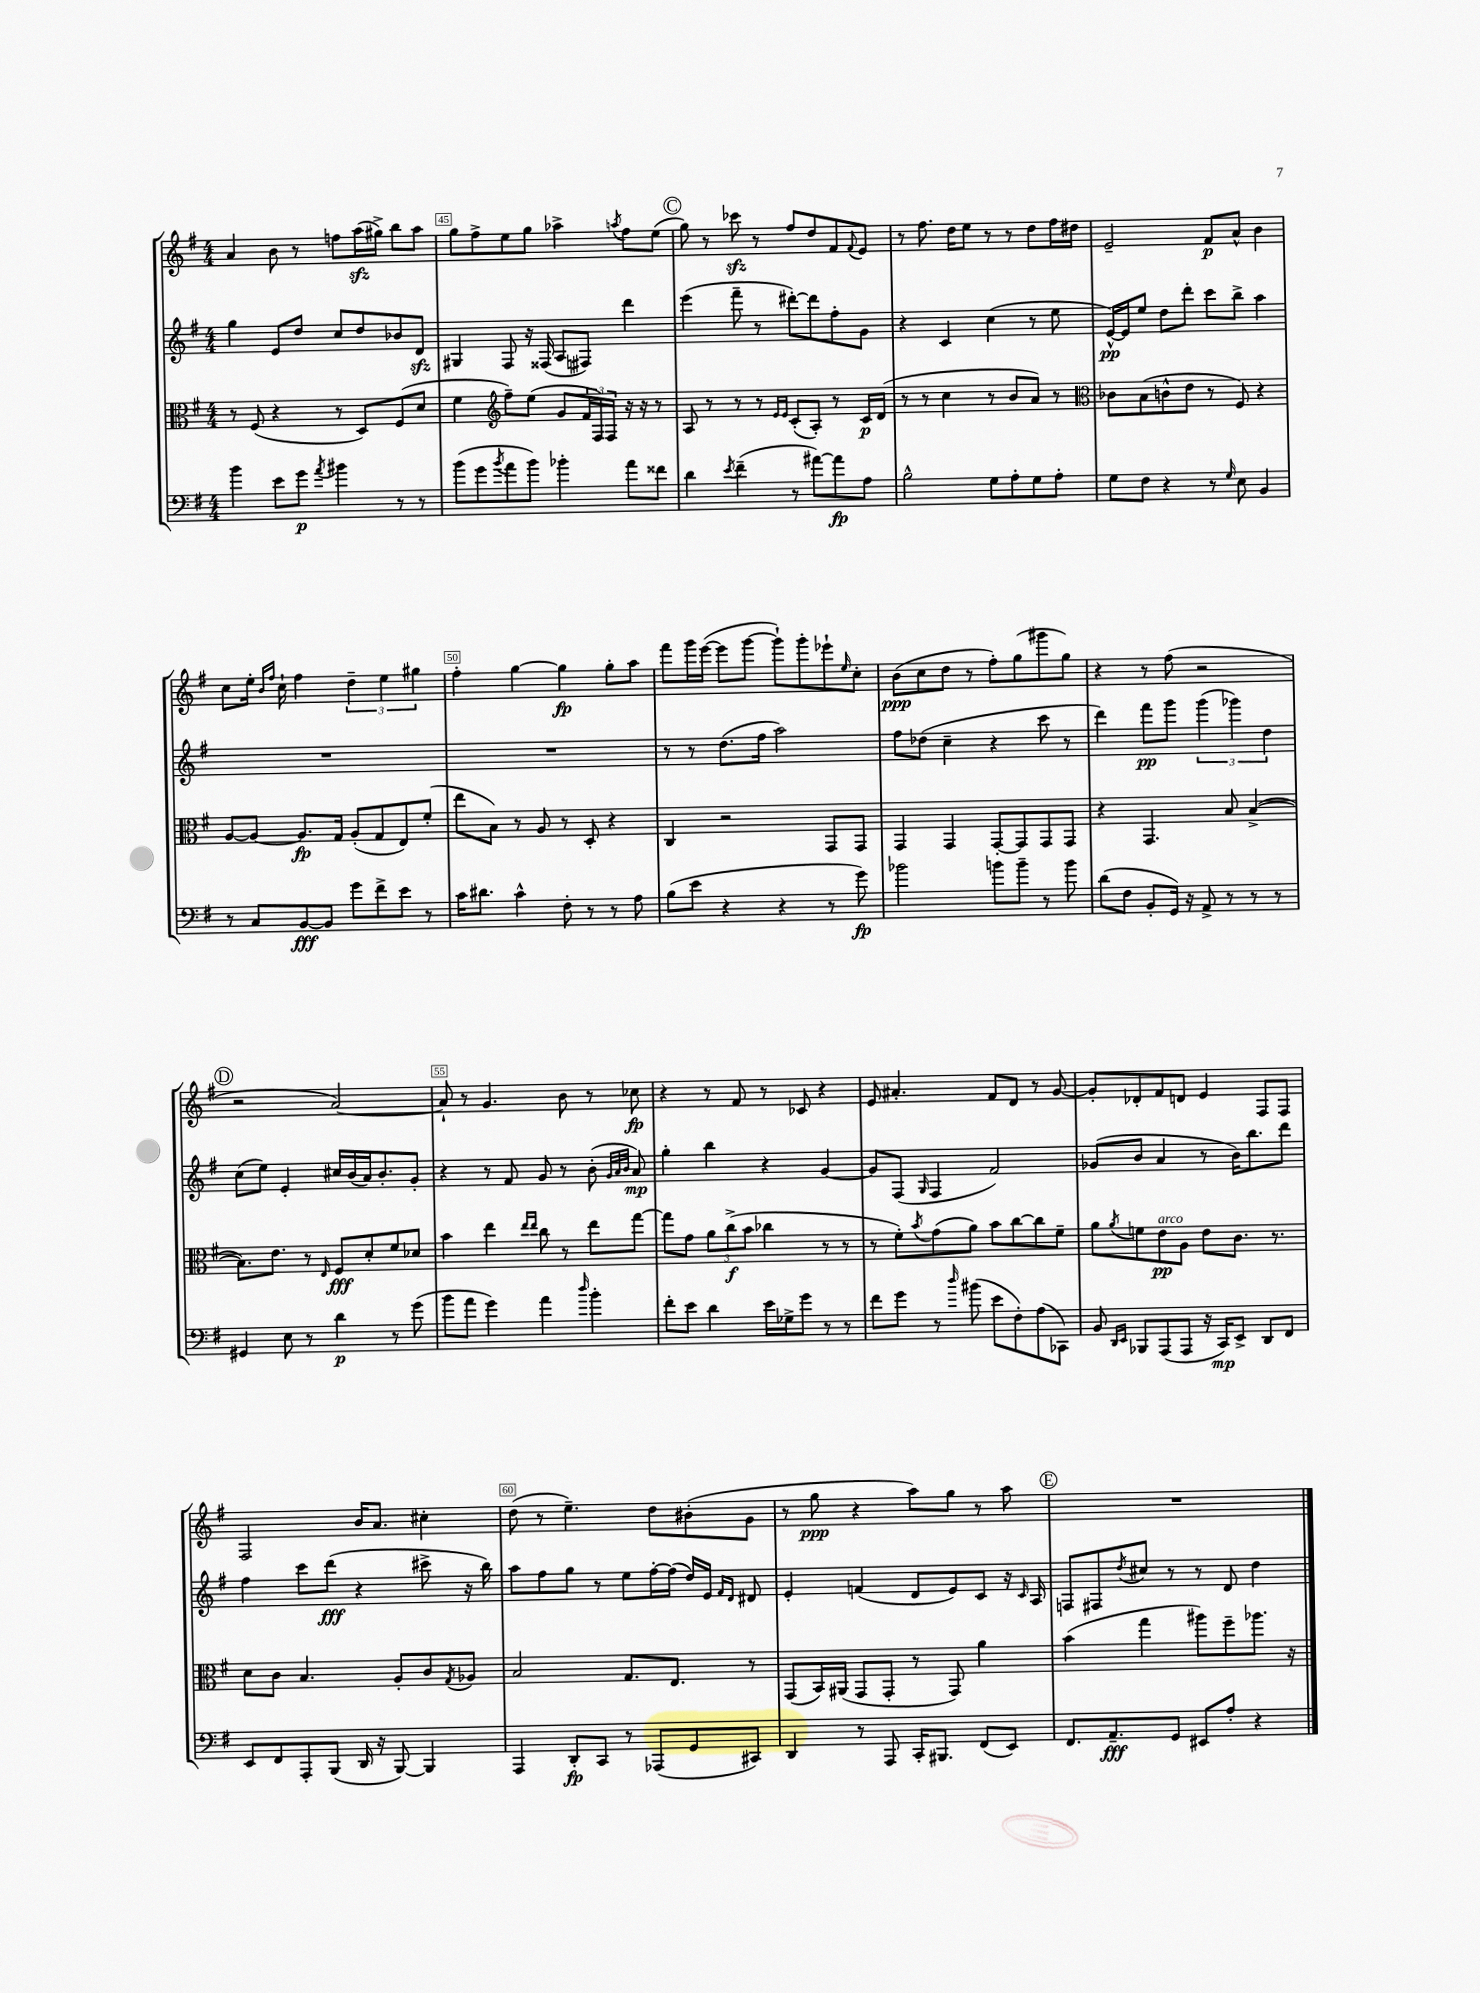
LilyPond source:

<<
\new StaffGroup <<
\new Staff = "s0" {
    \clef treble \key g \major \numericTimeSignature \time 4/4
    a'4 b'8 r8 f''8 a''16\sfz( gis''16->) b''8 a''8 |
    g''8 fis''8-> e''8 g''8 aes''4-> \acciaccatura { a''8 } fis''8 e''8( |
    \mark \markup { \circle "C" } g''8) r8 ces'''8\sfz r8 fis''8 d''8 fis'8 \appoggiatura { fis'8 } e'8 |
    r8 fis''8. d''16 e''8 r8 r8 d''8 fis''16 dis''16 |
    e'2-- fis'8\p a'8-^ b'4 |
    c''8 e''16-. \grace { b'16 fis''16 } c''16-! fis''4 \tuplet 3/2 { d''4-- e''4 gis''4 } |
    fis''4-. g''4~ g''4\fp g''8-. a''8 |
    fis'''8 g'''16 e'''16~( e'''8 g'''8~ g'''8-!) g'''8-. ees'''8-! \grace { e''16 } c''8-. |
    b'8\ppp( c''8 d''8 r8 fis''8-.) g''8( gis'''8 g''8) |
    r4 r8 fis''8( r2 |
    \mark \markup { \circle "D" } r2 a'2~) |
    a'8-! r8 g'4. b'8 r8 ces''8\fp |
    r4 r8 fis'8 r8 ces'8 r4 |
    e'8 ais'4.-. fis'8 d'8 r8 g'8~ |
    g'8-. des'8-. fis'8 d'8 e'4 fis8 fis8 |
    fis2 b'16 a'8. cis''4-. |
    d''8( r8 e''4.--) d''8 bis'8-.( g'8 |
    r8 g''8\ppp r4 a''8) g''8 r8 a''8 |
    \mark \markup { \circle "E" } R1 \bar "|." |
}
\new Staff = "s1" {
    \clef treble \key g \major \numericTimeSignature \time 4/4
    g''4 e'8 d''8 c''8 d''8 bes'8 d'8\sfz |
    gis4 fis8 r16 fisis16( a8 fis8) d'''4 |
    \mark \markup { \circle "C" } e'''4( fis'''8-- r8 dis'''8~-.) dis'''8 fis''8-. g'8 |
    r4 c'4 c''4( r8 e''8 |
    e'16~-^\pp) e'16 e''8 d''8 d'''8-. c'''8 b''8-> a''4 |
    R1 |
    R1 |
    r8 r8 d''8.( fis''16 a''2) |
    fis''8 des''8( c''4-- r4 c'''8 r8 |
    d'''4) fis'''8\pp g'''8 \tuplet 3/2 { g'''4( ges'''4) d''4 } |
    \mark \markup { \circle "D" } c''8( e''8) e'4-. cis''16 b'16( a'16) b'8.-. g'8-. |
    r4 r8 fis'8 g'8 r8 b'8-.( \grace { g'32 a'32 b'32 } a'8\mp) |
    g''4-. b''4 r4 g'4~ |
    g'8 fis8( \grace { g16 } fis4 fis'2) |
    ges'8( b'8 a'4 r8 b'16) b''8. d'''8 |
    fis''4 c'''8 d'''8\fff( r4 cis'''8-> r16 b''16) |
    a''8 fis''8 g''8 r8 e''8 fis''16~-. fis''16( d''16) e'16 \grace { fis'16 d'16 } dis'8 |
    e'4-. f'4( d'8 e'8) c'8 r16 \grace { c'16 } a16 |
    \mark \markup { \circle "E" } f8 fis8 \acciaccatura { d''8 } cis''8 r8 r8 d'8 d''4 \bar "|." |
}
\new Staff = "s2" {
    \clef alto \key g \major \numericTimeSignature \time 4/4
    r8 fis8( r4 r8 d8) fis8( d'8 |
    fis'4 \clef treble fis''8--) e''8( g'8 \tuplet 3/2 { fis'16 fis16) fis16 } r16 r16 r8 |
    \mark \markup { \circle "C" } a8 r8 r8 r8 \grace { e'16 e'16 } c'8-.( a8-.) r8 c'16\p d'16( |
    r8 r8 c''4 r8 b'8 a'8) r8 |
    \clef alto ces'8 b8( c'8-^ e'8 r8 fis8) r4 |
    a8~ a8~ a8.\fp g16 a8-.( g8 e8) fis'8-.( |
    e''8 b8) r8 a8 r8 d8-. r4 |
    c4 r2 g,8 g,8 |
    g,4 g,4 g,8~-. g,8 g,8 g,8 |
    r4 g,4. b8 b4~->( |
    \mark \markup { \circle "D" } b8.) e'8. r8 \grace { e16 } fis8\fff d'8-. fis'8 des'8 |
    b'4 e''4 \grace { e''16 e''16 } c''8 r8 e''8 g''8~ |
    g''8 g'8 \tuplet 3/2 { a'8 c''8->\f( b'8 } ces''4 r8 r8 |
    r8 fis'8-.) \acciaccatura { b'8 } g'8( a'8) b'8 c''8~ c''8 fis'8-- |
    a'8 \acciaccatura { a'8 } f'8 e'8\pp^\markup { \italic "arco" } a8 e'8 c'8. r8. |
    d'8 c'8 b4. a8-. c'8 \acciaccatura { g8 } aes8 |
    b2 g8. e8. r8 |
    g,8( b,16) ais,16( g,8 g,8-. r8 g,8) a'4 |
    \mark \markup { \circle "E" } b'4( g''4 ais''8) fis''8-- aes''8. r16 \bar "|." |
}
\new Staff = "s3" {
    \clef bass \key g \major \numericTimeSignature \time 4/4
    b'4 e'8 g'8\p \acciaccatura { a'8 } bis'4 r8 r8 |
    b'8( g'8 \acciaccatura { b'8 } a'8 b'8) bes'4-. a'8 fisis'8 |
    \mark \markup { \circle "C" } d'4 \acciaccatura { e'8 } fis'4--( r8 ais'8~) ais'8\fp a8 |
    b2-^ g8 a8-. g8 a8-. |
    g8 fis8 r4 r8 \grace { g16 } e8 b,4 |
    r8 c8 b,8~\fff b,8 g'8 fis'8-> e'8 r8 |
    c'16 dis'8. c'4-^ fis8-. r8 r8 a8 |
    b8( e'8 r4 r4 r8 g'8\fp) |
    bes'2 b'8 b'8-- r8 b'8 |
    d'8( fis8 b,8-. g,16) r16 a,8-> r8 r8 r8 |
    \mark \markup { \circle "D" } gis,4 e8 r8 d'4\p r8 g'8( |
    b'8 a'8 g'4) a'4 \grace { d''16 } b'4-. |
    fis'8-. e'8 d'4 e'16 ges16-> g'8 r8 r8 |
    fis'8 g'8 r8 \grace { d''16 } bis'8( e'8 fis8-.) a8( ces,8) |
    b,8 \grace { d,16 e,16 } bes,,8 a,,8( a,,8 r16 c,16\mp) e,8-> d,8 fis,8 |
    e,8 fis,8 a,,8-. b,,8( d,16 r16 b,,8~) b,,4 |
    a,,4 d,8-.\fp c,8 r8 aes,,8( g,8 cis,8) |
    d,4 r8 a,,8 c,16-. bis,,8. fis,8( e,8) |
    \mark \markup { \circle "E" } fis,8. a,8.--\fff g,8 eis,8 a8-. r4 \bar "|." |
}
>>
>>
\layout { \context { \Score currentBarNumber = #44 \override BarNumber.break-visibility = ##(#f #t #t) barNumberVisibility = #(every-nth-bar-number-visible 5) \override BarNumber.stencil = #(make-stencil-boxer 0.1 0.3 ly:text-interface::print) } }
